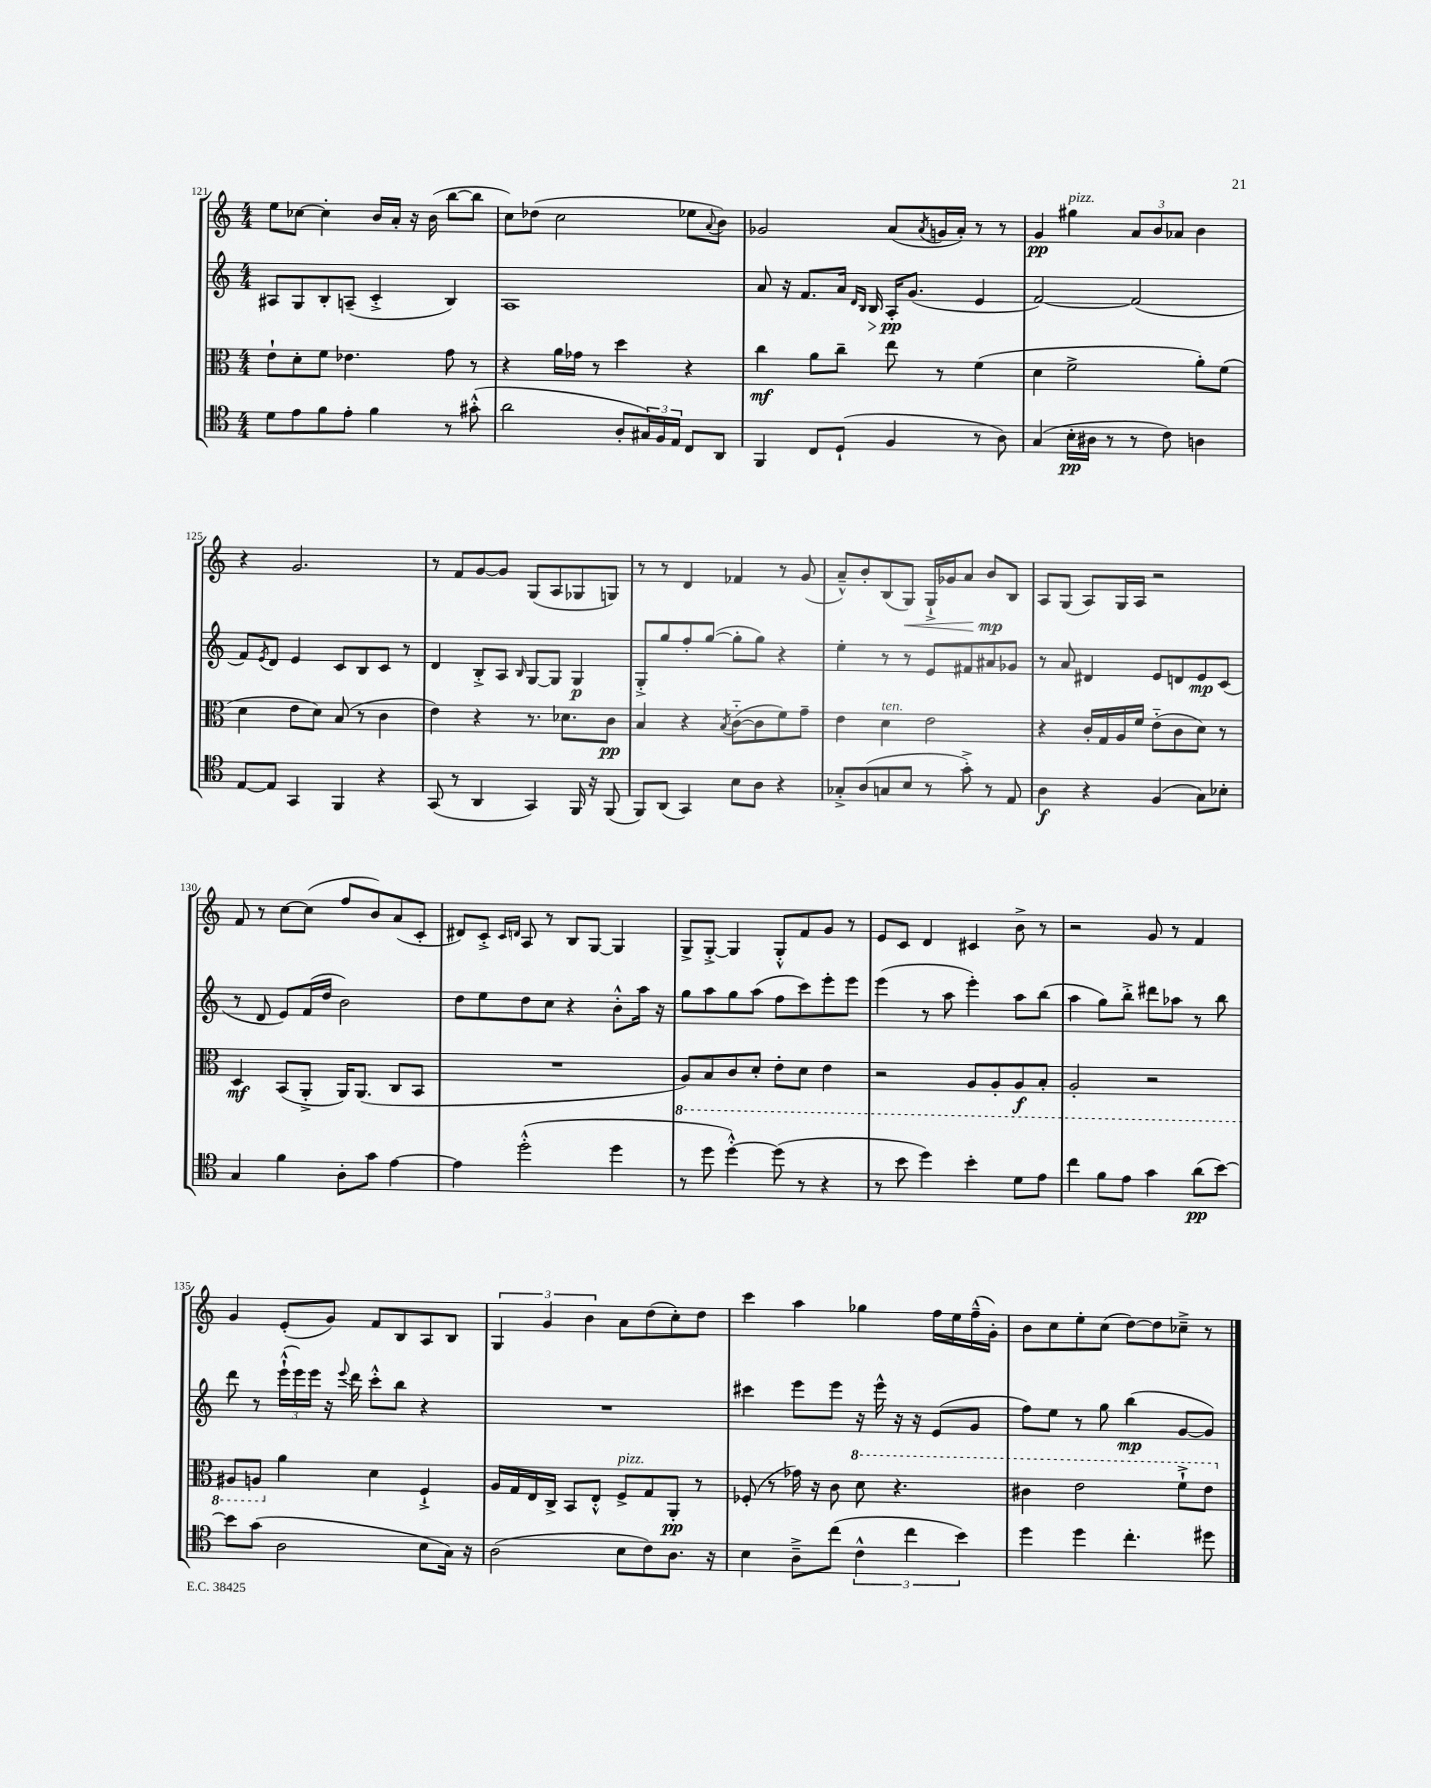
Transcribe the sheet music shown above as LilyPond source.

<<
\new StaffGroup <<
\new Staff = "s0" {
    \clef treble \key c \major \numericTimeSignature \time 4/4
    e''8 ces''8~ ces''4-. b'16 a'16-. r16 b'16( b''8~ b''8 |
    c''8) des''8( c''2 ees''8 \appoggiatura { a'8 } b'8) |
    ges'2 a'8( \acciaccatura { a'8 } g'16 a'16-.) r8 r8 |
    g'4\pp gis''4^\markup { \italic "pizz." } \tuplet 3/2 { a'8 b'8 aes'8 } b'4 |
    r4 g'2. |
    r8 f'8 g'8~ g'8 g8( a8 ges8 g8) |
    r8 r8 d'4 fes'4 r8 g'8( |
    a'8---^) b'8-. b8( g8\<) g16-!-> ges'16 a'8 b'8\mp\! b8 |
    a8 g8( a8) g16 a16 r2 |
    f'8 r8 c''8~ c''8( f''8 b'8) a'8( c'8-. |
    dis'8) c'8-.-> \grace { c'16 d'16 } a8 r8 b8 g8~ g4 |
    g8-> g8~-.-> g4 g8-.-^ f'8 g'8 r8 |
    e'8 c'8 d'4 cis'4 b'8-> r8 |
    r2 g'8 r8 f'4 |
    g'4 e'8-.( g'8) f'8 b8 a8 b8 |
    \tuplet 3/2 { g4 g'4 b'4 } a'8 d''8( c''8-.) d''8 |
    c'''4 a''4 ges''4 f''16 e''16 f''16---^( g'16-.) |
    b'8 c''8 e''8-. c''8( d''8~) d''8 ces''8---> r8 \bar "|." |
}
\new Staff = "s1" {
    \clef treble \key c \major \numericTimeSignature \time 4/4
    ais8 g8 b8-. a8--( c'4-.-> b4) |
    a1 |
    a'8 r16 f'8. a'16 \grace { d'16 b16 } b16\> a16-.\pp\! g'8.( e'4 |
    f'2~) f'2( |
    f'8) \acciaccatura { e'8 } d'8 e'4 c'8 b8 c'8 r8 |
    d'4 b8-.-> a8 \grace { b16 } g8~ g8 g4\p |
    g8-.-> g''8 f''8-. g''8~( g''8-. g''8) r4 |
    e''4-. r8 r8 e'8 fis'8 ais'8 ges'8 |
    r8 a'8 dis'4 e'8 d'8 e'8\mp c'8( |
    r8 d'8 e'8) f'16( d''16 b'2) |
    d''8 e''8 d''8 c''8 r4 b'8-.-^ a''16 r16 |
    g''8 a''8 g''8 a''8( f''8 c'''8) e'''8-. e'''8 |
    e'''4( r8 a''8 e'''4-.) a''8 b''8( |
    a''4 g''8) b''8-.-> dis'''8 aes''8 r8 b''8 |
    d'''8 r8 \tuplet 3/2 { e'''16-!-^( e'''16) e'''16 } r16 \appoggiatura { e'''8 } d'''16 c'''8-.-^ b''8 r4 |
    R1 |
    cis'''4 e'''8 e'''8 r16 e'''16-^ r16 r16 e'8( g'8 |
    f''8) e''8 r8 g''8 b''4\mp( g'8~ g'8) \bar "|." |
}
\new Staff = "s2" {
    \clef alto \key c \major \numericTimeSignature \time 4/4
    e'8-! d'8-. f'8 ees'4. g'8 r8 |
    r4 a'16 ges'16 r8 d''4 r4 |
    c''4\mf a'8 c''8-- e''8 r8 f'4( |
    d'4 f'2-> a'8-.) f'8( |
    d'4 e'8 d'8) b8( r8 c'4 |
    e'4) r4 r8. des'8. c'8\pp |
    b4 r4 \acciaccatura { b8 } c'8~-_( c'8 f'8) g'8-- |
    e'4 d'4^\markup { \italic "ten." } e'2 |
    r4 c'16-. g16 a16 f'16 e'8-_( c'8 d'8) r8 |
    d4\mf b,8( a,8-.-> a,16) a,8.( c8 b,8 |
    R1 |
    \ottava #-1 a,8) b,8 c8 d8-. e8-. d8 e4 |
    r2 a,8 a,8-. a,8\f b,8-. |
    a,2-. r2 |
    ais,8 a,8 \ottava #0 a'4 d'4 f4-!-> |
    a16 g16 e16 c16-> b,8 e8-.-^ f8->^\markup { \italic "pizz." } g8 a,8-.\pp r8 |
    fes8-.( r8 ges'16) r16 c'8 \ottava #1 d''8 r4. |
    cis''4 e''2 f''8-!-> e''8 \ottava #0 \bar "|." |
}
\new Staff = "s3" {
    \clef tenor \key c \major \numericTimeSignature \time 4/4
    d'8 e'8 f'8 e'8-. f'4 r8 gis'8-.-^( |
    a'2 a8-. \tuplet 3/2 { gis16) f16 e16 } c8 a,8 |
    f,4 c8 d8-!( f4 r8 a8) |
    g4( b16-.\pp ais16 r8 r8 c'8) a4 |
    e8~ e8 g,4 f,4 r4 |
    g,8( r8 a,4 g,4) f,16 r16 f,8( |
    f,8) a,8( g,4) b8 a8 r4 |
    ges8-.-> a8( g8 b8 r8 g'8-.->) r8 e8 |
    a4\f r4 f4( g8) bes8-. |
    g4 f'4 a8-. g'8 e'4~ |
    e'4 d''2-.-^( d''4 |
    r8 d''8 d''4~-.-^) d''8( r8 r4 |
    r8 b'8 d''4) b'4-. d'8 e'8 |
    c''4 f'8 e'8 g'4 a'8\pp( b'8~) |
    b'8 g'8( a2 b8 g16) r16 |
    a2( b8 c'8) a8. r16 |
    b4 a8---> c''8( \tuplet 3/2 { c'4-^ c''4 b'4) } |
    d''4 d''4 c''4.-. dis''8 \bar "|." |
}
>>
>>
\layout { \context { \Score currentBarNumber = #121 } }
